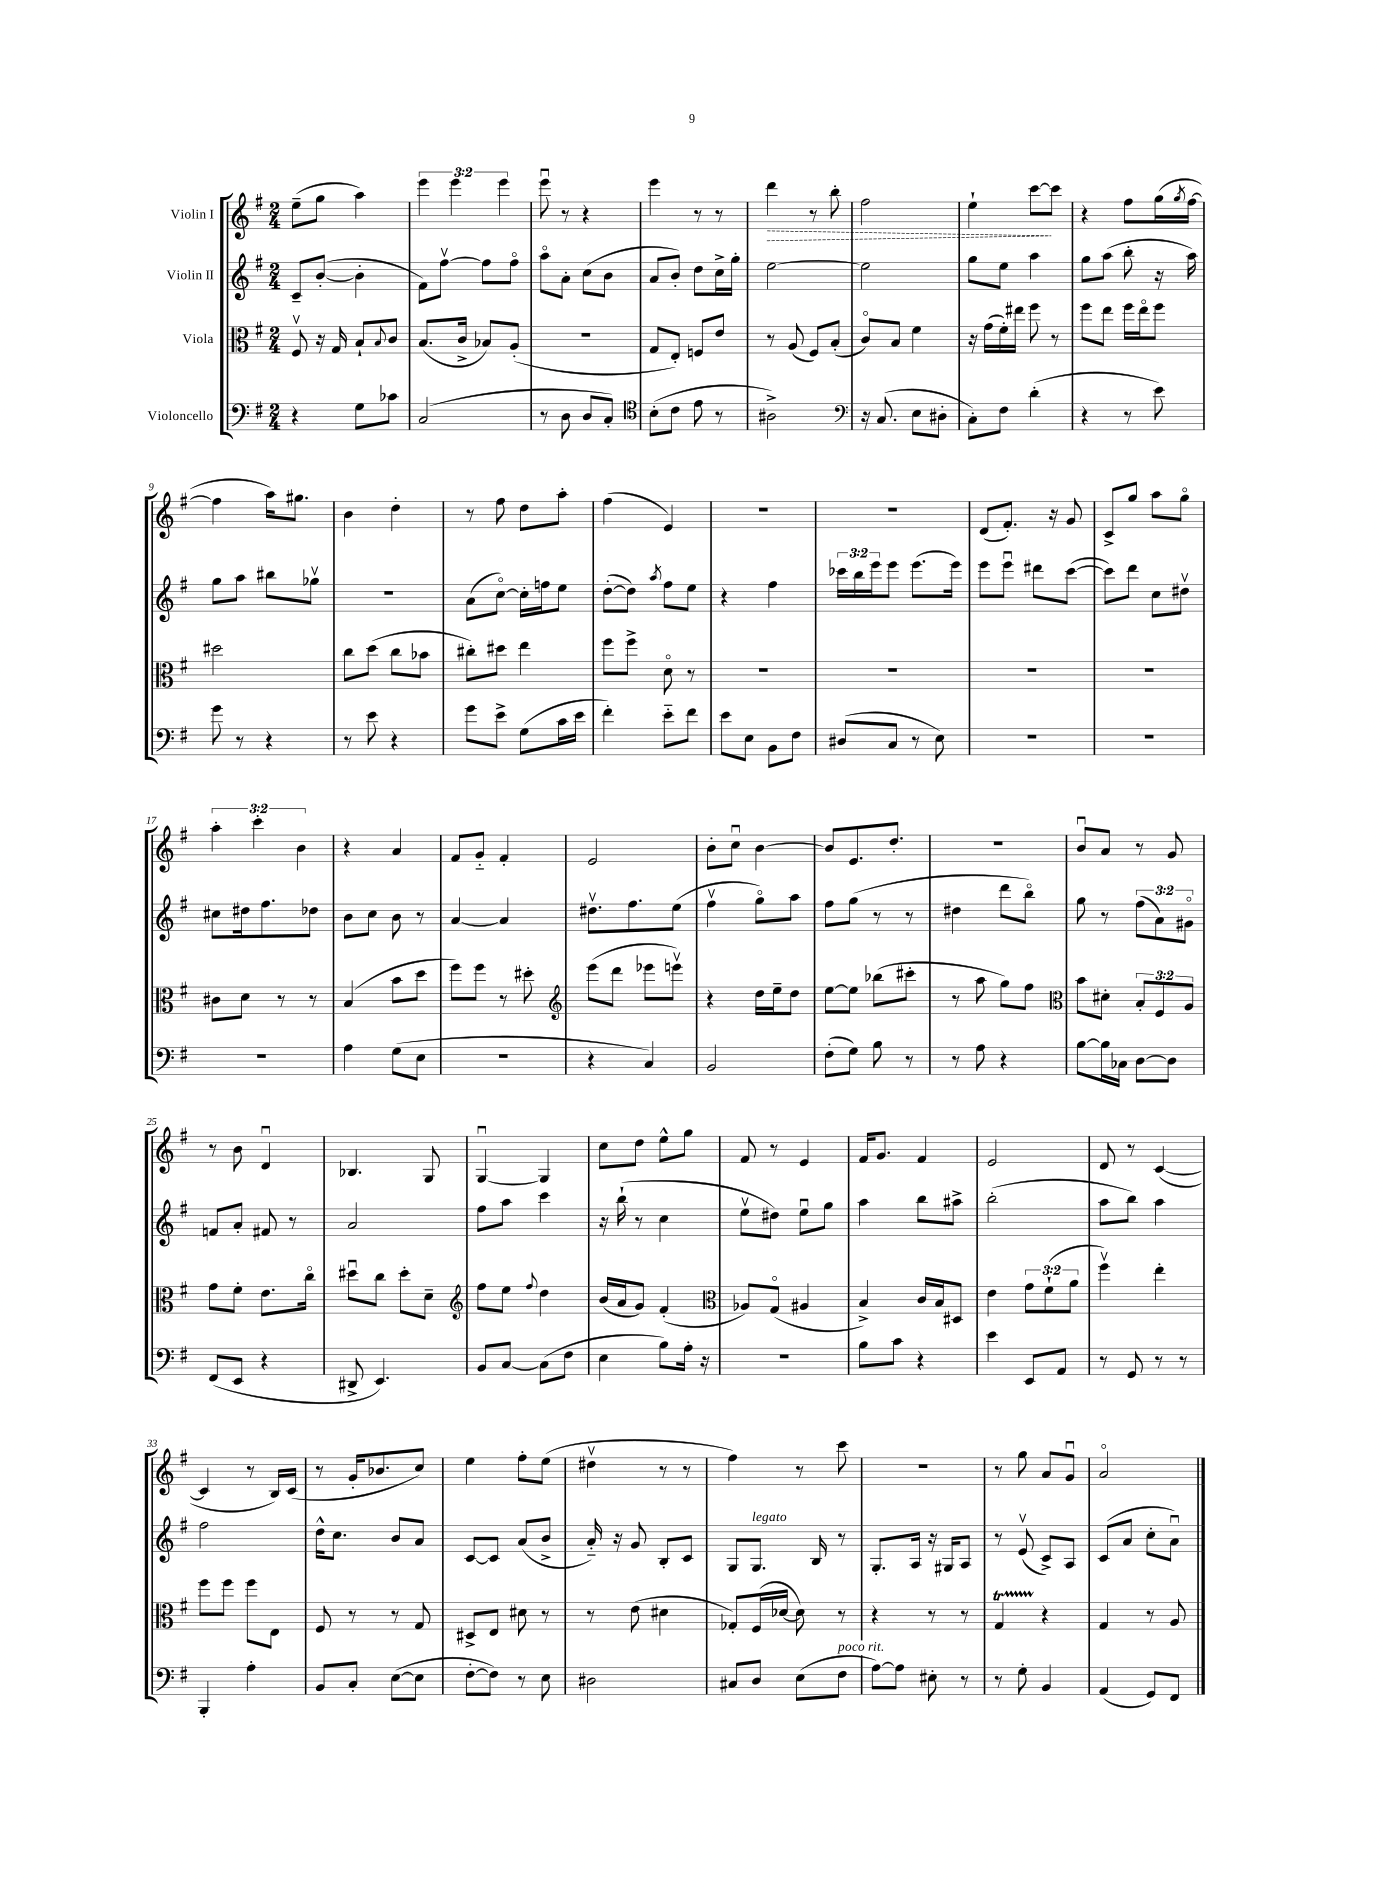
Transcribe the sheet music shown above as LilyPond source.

<<
\new StaffGroup <<
\new Staff = "s0" \with { instrumentName = "Violin I" } {
    \clef treble \key g \major \numericTimeSignature \time 2/4 \override Staff.TupletNumber.text = #tuplet-number::calc-fraction-text
    e''8--( g''8 a''4) |
    \tuplet 3/2 { e'''4 e'''4 e'''4 } |
    e'''8\downbow r8 r4 |
    e'''4 r8 r8 |
    \once \override Hairpin.style = #'dashed-line d'''4\> r8 b''8-. |
    fis''2 |
    e''4-! c'''8~\! c'''8 |
    r4 fis''8 g''16( \acciaccatura { g''8 } fis''16~ |
    fis''4 a''16) gis''8. |
    b'4 d''4-. |
    r8 fis''8 d''8 a''8-. |
    fis''4( e'4) |
    r2 |
    R2 |
    d'8( fis'8.-.) r16 g'8 |
    c'8-> g''8 a''8 g''8\flageolet |
    \tuplet 3/2 { a''4-. c'''4-. b'4 } |
    r4 a'4 |
    fis'8 g'8-_ fis'4-. |
    e'2 |
    b'8-. c''8\downbow b'4~ |
    b'8 e'8. d''8.-. |
    R2 |
    b'8\downbow a'8 r8 g'8 |
    r8 b'8 d'4\downbow |
    bes4. g8 |
    g4~\downbow g4 |
    c''8 d''8 e''8-^ g''8 |
    fis'8 r8 e'4 |
    fis'16 g'8. fis'4 |
    e'2 |
    d'8 r8 c'4~( |
    c'4 r8 b16) c'16( |
    r8 g'16-. bes'8. c''8) |
    e''4 fis''8-. e''8( |
    dis''4\upbow r8 r8 |
    fis''4) r8 c'''8 |
    r2 |
    r8 g''8 a'8 g'8\downbow |
    a'2\flageolet \bar "|." |
}
\new Staff = "s1" \with { instrumentName = "Violin II" } {
    \clef treble \key g \major \numericTimeSignature \time 2/4 \override Staff.TupletNumber.text = #tuplet-number::calc-fraction-text
    c'8-- b'8~-.( b'4-. |
    fis'8) fis''8~\upbow fis''8 fis''8\flageolet |
    a''8\flageolet a'8-. c''8( b'8 |
    a'8 b'8-.) d''8 c''16-> g''16-. |
    e''2~ |
    e''2 |
    g''8 e''8 a''4 |
    g''8 a''8( b''8-. r16 a''16) |
    g''8 a''8 bis''8 ges''8\upbow |
    r2 |
    a'8( c''8~\flageolet) c''16-. f''16 e''8 |
    d''8~-.( d''8) \acciaccatura { a''8 } fis''8 e''8 |
    r4 fis''4 |
    \tuplet 3/2 { ces'''16 b''16 e'''16 } e'''8 e'''8.( e'''16) |
    e'''8 e'''8\downbow dis'''8 c'''8~( |
    c'''8) d'''8 c''8 dis''8\upbow |
    cis''8 dis''16 fis''8. des''8 |
    b'8 c''8 b'8 r8 |
    a'4~ a'4 |
    dis''8.\upbow fis''8. e''8( |
    fis''4\upbow g''8\flageolet) a''8 |
    fis''8 g''8( r8 r8 |
    dis''4 d'''8 b''8\flageolet) |
    g''8 r8 \tuplet 3/2 { fis''8( a'8) gis'8\flageolet } |
    f'8 a'8-. fis'8 r8 |
    a'2 |
    fis''8 a''8 c'''4 |
    r16 b''16-!( r8 c''4 |
    e''8\upbow dis''8) e''8\downbow g''8 |
    a''4 b''8 ais''8-> |
    b''2-.( |
    a''8 b''8) a''4 |
    fis''2 |
    d''16-^ c''8. b'8 a'8 |
    c'8~ c'8 a'8( b'8-> |
    a'16-_) r16 g'8 b8-. c'8 |
    g8 g8.^\markup { \italic "legato" } b16 r8 |
    g8.-. a16 r16 gis16 a8 |
    r8 e'8\upbow( c'8->) a8 |
    c'8( a'8 c''8-. a'8\downbow) \bar "|." |
}
\new Staff = "s2" \with { instrumentName = "Viola" } {
    \clef alto \key g \major \numericTimeSignature \time 2/4 \override Staff.TupletNumber.text = #tuplet-number::calc-fraction-text
    fis8\upbow r16 g16 b8-! \appoggiatura { b8 } c'8 |
    b8.( c'16-> bes8) a8-.( |
    R2 |
    g8 e8-.) f8 e'8 |
    r8 a8( fis8) b8-.( |
    c'8\flageolet) b8 fis'4 |
    r16 g'16( fis'16-.) eis''16 fis''8 r8 |
    fis''8 e''8 fis''16 e''16\flageolet fis''8 |
    dis''2 |
    c''8 d''8( c''8 bes'8 |
    cis''8-.) dis''8 e''4 |
    fis''8 fis''8-> d'8\flageolet r8 |
    R2 |
    R2 |
    R2 |
    R2 |
    cis'8 d'8 r8 r8 |
    b4( b'8 d''8 |
    fis''8) fis''8 r8 dis''8-. |
    \clef treble e'''8( d'''8 ees'''8 e'''8\upbow) |
    r4 d''16 e''16-- d''8 |
    e''8~ e''8 bes''8( cis'''8-. |
    r8 a''8 g''8) fis''8 |
    \clef alto b'8 dis'8-. \tuplet 3/2 { b8-. fis8 a8 } |
    g'8 fis'8-. e'8. c''16\flageolet |
    dis''8\downbow c''8 dis''8-. d'8-- |
    \clef treble fis''8 e''8 \appoggiatura { fis''8 } d''4 |
    b'16( a'16 g'8) fis'4-.( |
    \clef alto aes8) g8\flageolet( ais4 |
    b4->) c'16 b16 dis8 |
    e'4 \tuplet 3/2 { g'8 fis'8-!( a'8 } |
    fis''4\upbow) e''4-. |
    fis''8 fis''8 fis''8 e8 |
    fis8 r8 r8 g8 |
    dis8-> e8 dis'8 r8 |
    r8 e'8( dis'4 |
    ges8-.) fis16( des'16~ des'8) r8 |
    r4 r8 r8 |
    g4\startTrillSpan r4\stopTrillSpan |
    g4 r8 a8 \bar "|." |
}
\new Staff = "s3" \with { instrumentName = "Violoncello" } {
    \clef bass \key g \major \numericTimeSignature \time 2/4
    r4 g8 ces'8 |
    c2( |
    r8 d8 d8 c8-.) |
    \clef tenor b8-.( c'8 e'8 r8 |
    ais2->) |
    \clef bass r16 c8.( e8 dis8-. |
    c8-.) fis8 d'4-.( |
    r4 r8 e'8) |
    g'8 r8 r4 |
    r8 e'8 r4 |
    g'8 e'8-> g8( c'16 e'16 |
    fis'4-.) e'8-_ fis'8 |
    e'8 e8 b,8 fis8 |
    dis8( c8 r8 e8) |
    R2 |
    R2 |
    R2 |
    a4 g8( e8 |
    R2 |
    r4 c4) |
    b,2 |
    fis8-.( g8) b8 r8 |
    r8 a8 r4 |
    b8~ b16 ces16 d8~ d8 |
    fis,8( e,8 r4 |
    dis,8-> e,4.) |
    b,8 c8~ c8( fis8 |
    e4 b8) a16-. r16 |
    R2 |
    b8 c'8 r4 |
    e'4 e,8 a,8 |
    r8 g,8 r8 r8 |
    b,,4-. a4-. |
    b,8 c8-. e8~( e8 |
    fis8~-. fis8) r8 e8 |
    dis2 |
    cis8 d8 e8( fis8^\markup { \italic "poco rit." } |
    a8~) a8 eis8-. r8 |
    r8 g8-. b,4 |
    a,4( g,8) fis,8 \bar "|." |
}
>>
>>
